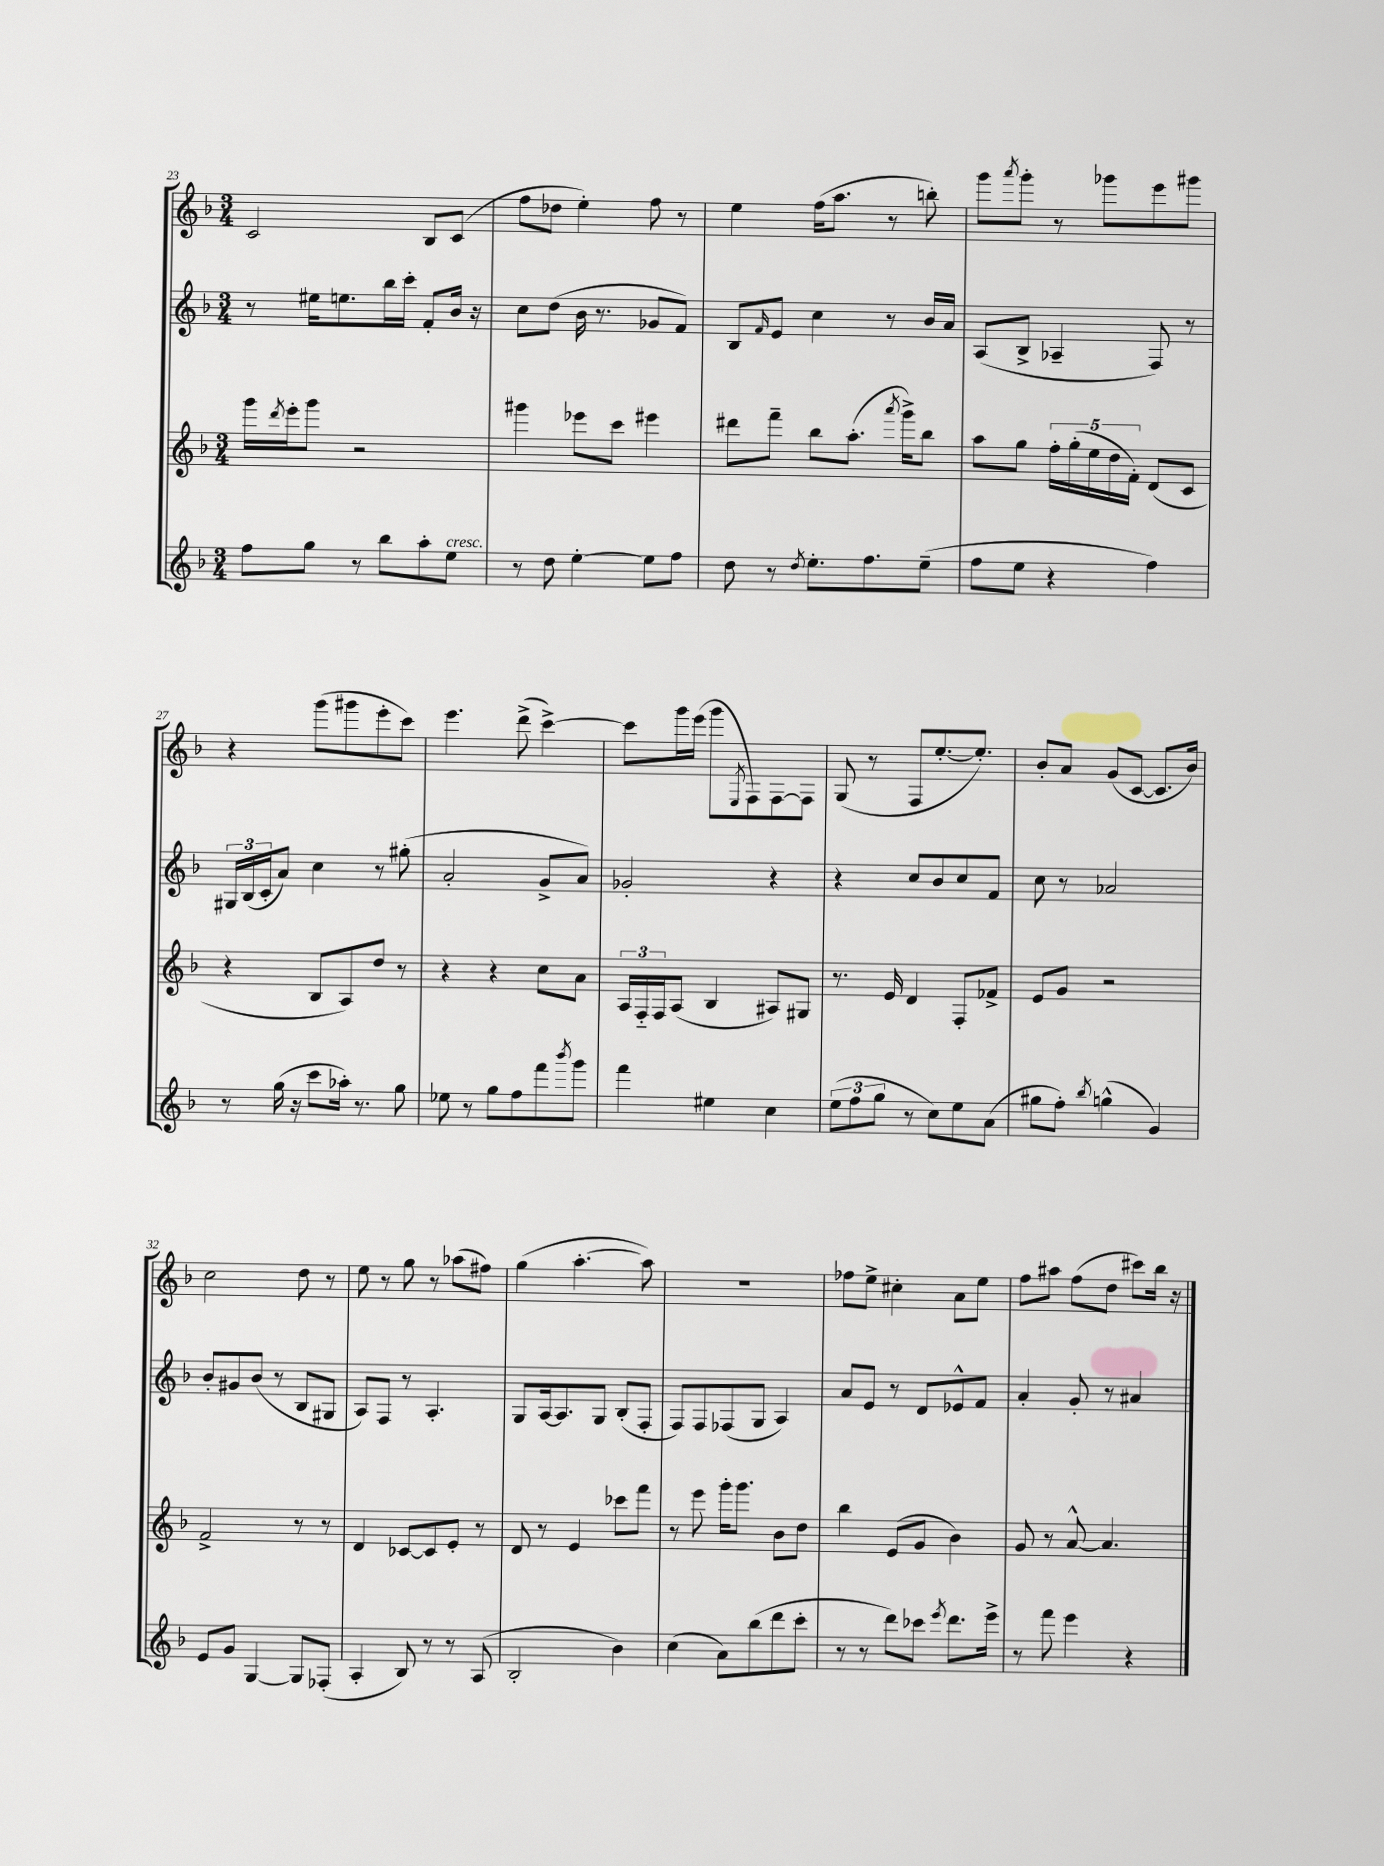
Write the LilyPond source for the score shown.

<<
\new StaffGroup <<
\new Staff = "s0" {
    \clef treble \key f \major \numericTimeSignature \time 3/4
    c'2 bes8 c'8( |
    f''8 des''8 e''4-.) f''8 r8 |
    e''4 f''16( a''8. r8 b''8-.) |
    g'''8 \acciaccatura { a'''8 } g'''8-. r8 ges'''8 e'''8 gis'''8 |
    r4 g'''8( gis'''8 e'''8-. c'''8) |
    e'''4. d'''8->( c'''4~->) |
    c'''8 g'''16 e'''16( g'''8 \acciaccatura { e8 } f8) f8~ f8 |
    g8( r8 f8 e''8.~-. e''8.-.) |
    bes'8-. a'8 g'8( c'8~ c'8. bes'16) |
    c''2 d''8 r8 |
    e''8 r8 g''8 r8 aes''8( fis''8) |
    g''4( a''4.~-. a''8) |
    R2. |
    fes''8 e''8-> cis''4-. a'8 e''8 |
    f''8 ais''8 f''8( d''8 cis'''8) bes''16 r16 \bar "|." |
}
\new Staff = "s1" {
    \clef treble \key f \major \numericTimeSignature \time 3/4
    r8 eis''16 e''8. bes''16 c'''16-. f'8-. bes'16 r16 |
    c''8 d''8( bes'16 r8. ges'8 f'8) |
    bes8 \grace { f'16 } e'8 c''4 r8 bes'16 a'16 |
    a8( bes8-> aes4-- f8) r8 |
    \tuplet 3/2 { gis16 bes16( c'16-. } a'8) c''4 r8 gis''8-.( |
    a'2-. g'8-> a'8) |
    ges'2-. r4 |
    r4 c''8 bes'8 c''8 f'8 |
    c''8 r8 aes'2 |
    bes'8-. gis'8 bes'8( r8 bes8 gis8 |
    a8) f8 r8 a4.-. |
    g8 a16~ a8. g8 bes8-.( f8-. |
    f8) f8 fes8( g8 a4) |
    a'8 e'8 r8 d'8 ees'8-^ f'8 |
    a'4-. g'8-. r8 ais'4 \bar "|." |
}
\new Staff = "s2" {
    \clef treble \key f \major \numericTimeSignature \time 3/4
    g'''16 \acciaccatura { d'''8 } e'''16-. g'''8 r2 |
    gis'''4 ees'''8 c'''8 eis'''4 |
    dis'''8 f'''8-- bes''8 a''8.-.( \acciaccatura { a'''8 } g'''16->) bes''8 |
    a''8 g''8 \tuplet 5/4 { f''16-. g''16-.( e''16 d''16 f'16-.) } d'8( c'8 |
    r4 bes8 a8) d''8 r8 |
    r4 r4 c''8 a'8 |
    \tuplet 3/2 { a16 f16-_ f16 } a8( bes4 ais8) gis8 |
    r8. e'16 d'4 f8-. fes'8-> |
    e'8 g'8 r2 |
    f'2-> r8 r8 |
    d'4 ces'8~ ces'8 e'8-. r8 |
    d'8 r8 e'4 ces'''8 f'''8 |
    r8 e'''8 g'''16-. g'''8. bes'8 d''8 |
    bes''4 e'8( g'8 bes'4) |
    g'8 r8 a'8~-^ a'4. \bar "|." |
}
\new Staff = "s3" {
    \clef treble \key f \major \numericTimeSignature \time 3/4
    f''8 g''8 r8 bes''8 a''8-. e''8^\markup { \italic "cresc." } |
    r8 d''8 e''4~-. e''8 f''8 |
    d''8 r8 \acciaccatura { d''8 } e''8.-. f''8. e''8--( |
    f''8 e''8 r4 f''4) |
    r8 g''16( r16 c'''8 aes''16-.) r8. g''8 |
    ees''8 r8 g''8 f''8 f'''8 \acciaccatura { bes'''8 } g'''8 |
    f'''4 eis''4 c''4 |
    \tuplet 3/2 { e''8( f''8 g''8 } r8 c''8) e''8 a'8( |
    gis''8 f''8-.) \acciaccatura { bes''8 } g''4-^( g'4) |
    e'8 g'8 g4~ g8 fes8-.( |
    a4-. bes8) r8 r8 a8( |
    bes2-. bes'4) |
    c''4( a'8) bes''8( d'''8 c'''8-. |
    r8 r8 d'''8) ces'''8 \acciaccatura { e'''8 } d'''8. e'''16-> |
    r8 f'''8 e'''4 r4 \bar "|." |
}
>>
>>
\layout { \context { \Score currentBarNumber = #23 } }
